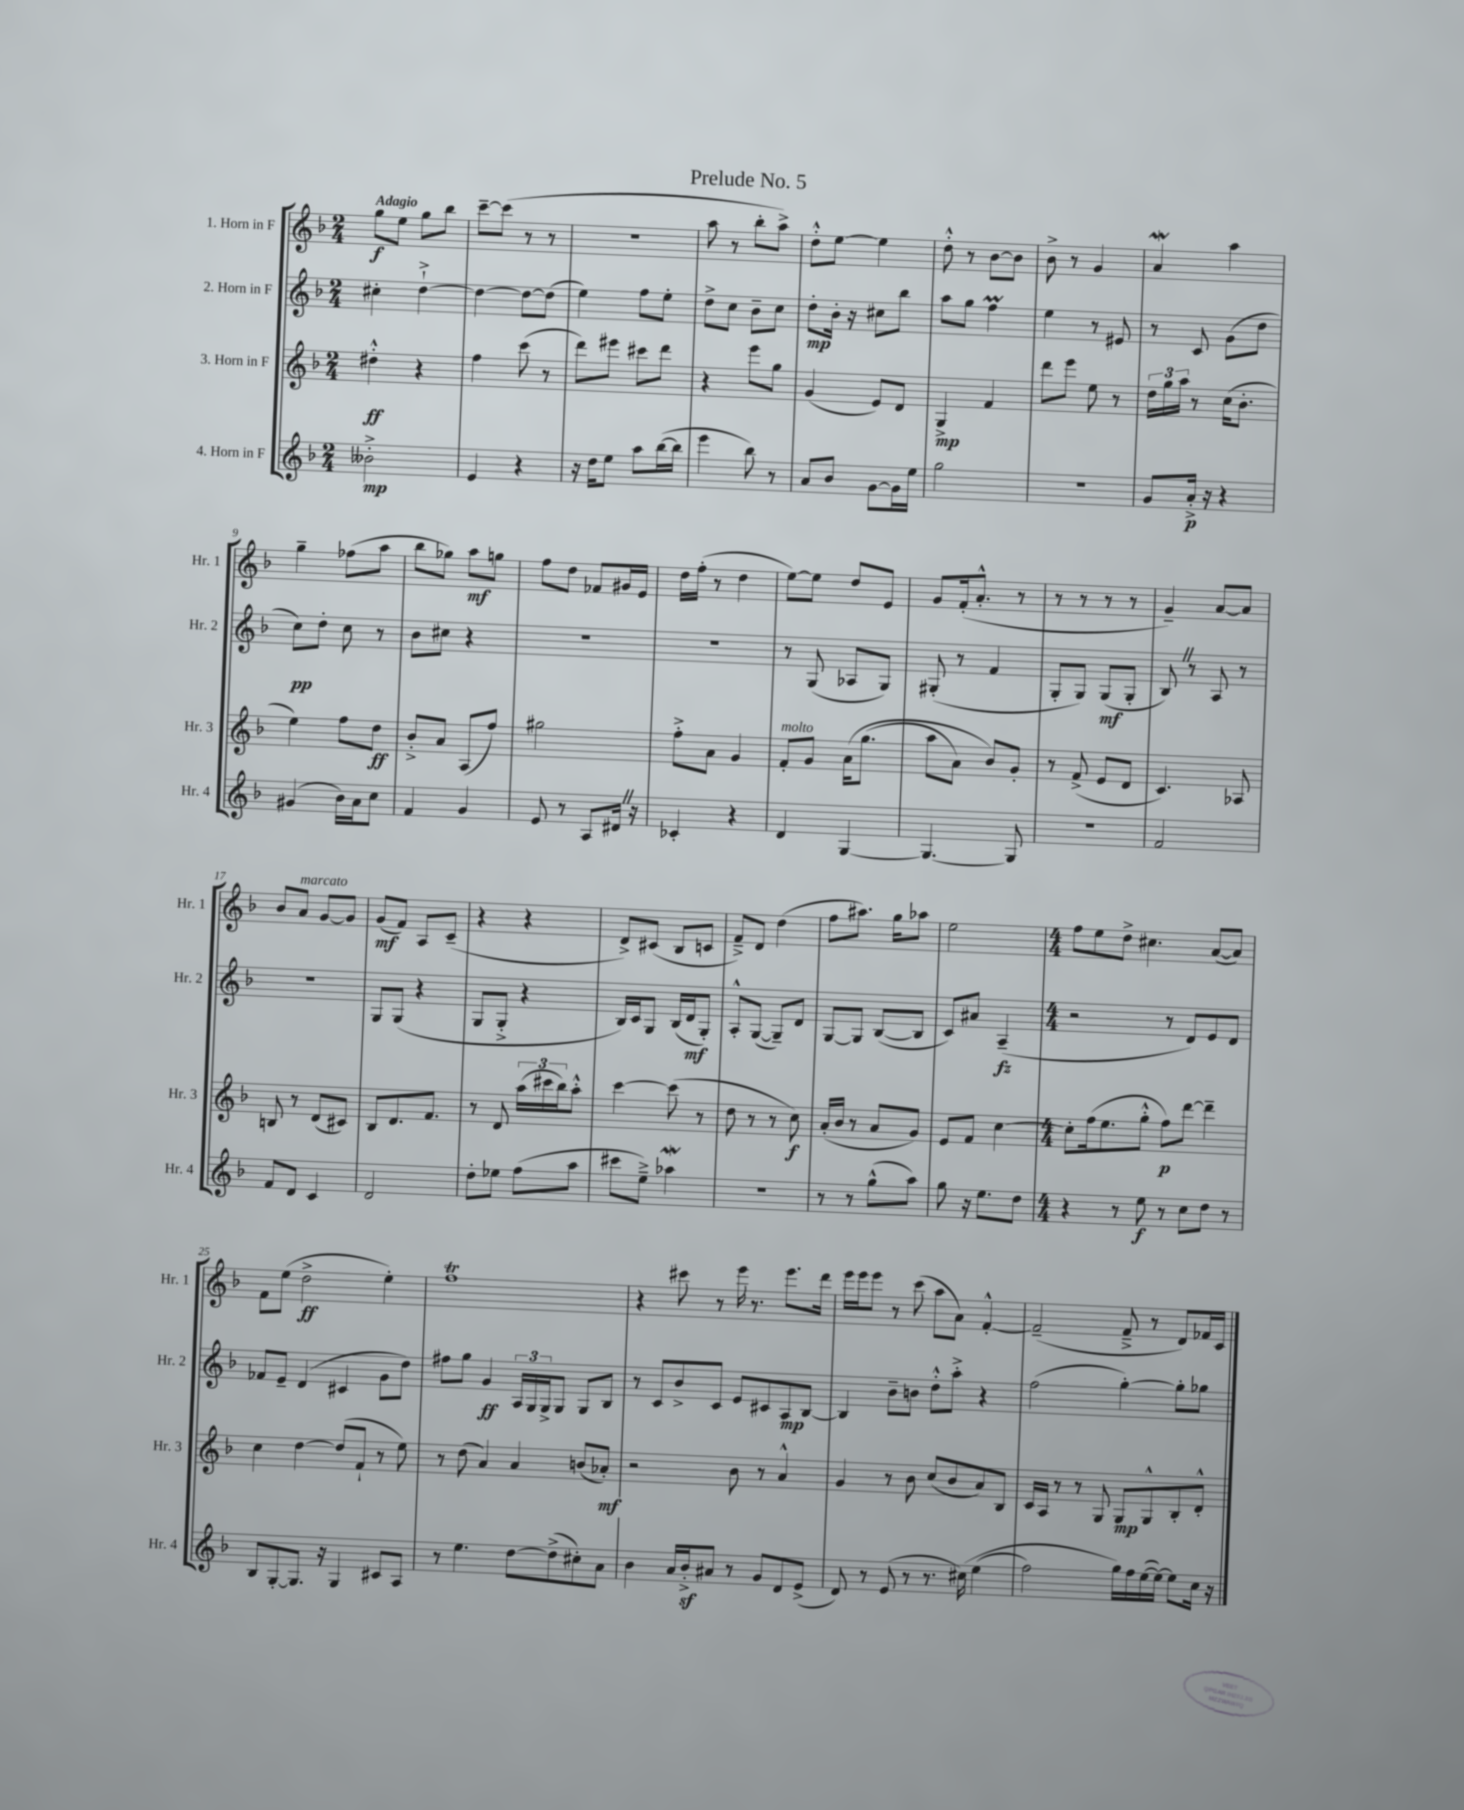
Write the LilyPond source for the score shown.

\header { title = "Prelude No. 5" }
<<
\new StaffGroup <<
\new Staff = "s0" \with { instrumentName = "1. Horn in F" shortInstrumentName = "Hr. 1" } {
    \clef treble \key f \major \numericTimeSignature \time 2/4 \tempo "Adagio"
    g''8\f e''8 g''8 bes''8 |
    c'''8~-- c'''8( r8 r8 |
    R2 |
    a''8 r8 bes''8-. a''8->) |
    d''8-.-^ e''8~ e''4 |
    d''8-.-^ r8 bes'8~ bes'8 |
    bes'8-> r8 g'4 |
    a'4\mordent a''4 |
    g''4-- fes''8( a''8 |
    bes''8 ges''8) a''8\mf g''8 |
    f''8 d''8 fes'8 gis'16 e'16 |
    d''16 f''16-.( r8 d''4 |
    e''8~) e''8 d''8 e'8 |
    g'8 f'16-.( a'8.-.-^ r8 |
    r8 r8 r8 r8 |
    g'4--) a'8~ a'8 |
    bes'8 a'8^\markup { \italic "marcato" } g'8~ g'8 |
    g'8\mf( f'8) a8 c'8--( |
    r4 r4 |
    d'8->) cis'8( bes8 c'8 |
    f'8--->) d'8 d''4( |
    f''8 ais''8.) g''16 aes''8 |
    e''2 |
    \numericTimeSignature \time 4/4 f''8 e''8 d''8-> cis''4. a'8~( a'8) |
    f'8 e''8( d''2->\ff e''4-.) |
    f''1\trill |
    r4 cis'''8 r8 e'''16 r8. e'''8. d'''16 |
    e'''16 e'''16 e'''8 r8 c'''8( a''8 a'8) f'4~-.-^ |
    f'2--( f'8---> r8 d'8) fes'16 c'16 \bar "|." |
}
\new Staff = "s1" \with { instrumentName = "2. Horn in F" shortInstrumentName = "Hr. 2" } {
    \clef treble \key f \major \numericTimeSignature \time 2/4
    cis''4-. d''4~-!-> |
    d''4~ d''8~ d''8( |
    e''4) f''8 e''8-. |
    d''8-> c''8 bes'8-- c''8 |
    d''8-.\mp bes'16-. r16 cis''8 bes''8 |
    a''8 g''8 f''4\prall |
    e''4 r8 eis'8 |
    r8 c'8 g'8( d''8 |
    c''8\pp) d''8-. c''8 r8 |
    bes'8 cis''8 r4 |
    R2 |
    R2 |
    r8 g8( aes8 g8) |
    gis8-.( r8 f'4 |
    g8-. g8) g8\mf( g8-. |
    bes8) \once \override BreathingSign.text = \markup { \musicglyph "scripts.caesura.straight" } \breathe r8 a8 r8 |
    r2 |
    g8 g8( r4 |
    g8 g8-.-> r4 |
    bes16) c'16 g8 bes16( d'16\mf g8-.) |
    a8-.-^ g8~( g8--) d'8 |
    g8~ g8 bes8~( bes8 |
    c'8) ais'8 a4--\fz( |
    \numericTimeSignature \time 4/4 r2 r8 d'8) e'8 d'8 |
    fes'8 e'8-- d'4( cis'4 g'8 d''8) |
    fis''8 g''8 g'4\ff \tuplet 3/2 { a16 g16 g16-> } g8 g8 bes8 |
    r8 c'8 bes'8-> c'8 e'8 cis'8 a8\mp bes8~ |
    bes4 bes'8-- b'8 d''8-.-^ a''8-.-> r4 |
    f''2( g''4~-.) g''8-. ges''8 \bar "|." |
}
\new Staff = "s2" \with { instrumentName = "3. Horn in F" shortInstrumentName = "Hr. 3" } {
    \clef treble \key f \major \numericTimeSignature \time 2/4
    dis''4-.-^\ff r4 |
    f''4 c'''8( r8 |
    d'''8) eis'''8 cis'''8 d'''8 |
    r4 e'''8 g''8 |
    g'4( e'8) d'8 |
    g4->\mp f'4 |
    d'''8 e'''8 e''8 r8 |
    \tuplet 3/2 { d''16 g''16 a''16 } r8 c''16( bes'8.-. |
    e''4) f''8 d''8\ff |
    bes'8-.-> a'8 a8( f''8) |
    gis''2 |
    f''8-.-> a'8 g'4 |
    f'8-.^\markup { \italic "molto" } g'8 a'16\( g''8.( |
    a''8 a'8) bes'8\) g'8-. |
    r8 f'8->( e'8 d'8 |
    c'4.) aes8 |
    b8 r8 d'8( cis'8) |
    bes8 d'8. f'8. |
    r8 d'8 \tuplet 3/2 { a''16( cis'''16 bes''16) } a''8-.-^ |
    c'''4~ c'''8( r8 |
    d''8 r8 r8 c''8\f) |
    a'16-.( bes'16 r8 a'8 g'8) |
    e'8 f'8 c''4~ |
    \numericTimeSignature \time 4/4 c''8-. f''16( e''8. g''8-.-^ f''8\p) d'''8~ d'''4-- |
    c''4 d''4~ d''8( f'8-! r8 e''8) |
    r8 d''8( a'4) a'4 b'8( aes'8-.\mf) |
    r2 bes'8 r8 a'4-^ |
    g'4 r8 bes'8 c''8( bes'8 a'8) bes8 |
    c'16 a16 r8 r8 g8 g8\mp g8-^ bes8-. d'8-.-^ \bar "|." |
}
\new Staff = "s3" \with { instrumentName = "4. Horn in F" shortInstrumentName = "Hr. 4" } {
    \clef treble \key f \major \numericTimeSignature \time 2/4
    beses'2-.->\mp |
    e'4 r4 |
    r16 d''16 e''8 a''8 bes''16~( bes''16 |
    e'''4 bes''8) r8 |
    a'8 bes'8 g'8~ g'16 e''16 |
    g''2 |
    R2 |
    g'8 a'16-.->\p r16 r4 |
    gis'4( bes'16) a'16 c''8 |
    f'4 g'4 |
    e'8 r8 a8 dis'16 \once \override BreathingSign.text = \markup { \musicglyph "scripts.caesura.straight" } \breathe r16 |
    ces'4-. r4 |
    d'4 g4~ |
    g4.~ g8 |
    R2 |
    f'2 |
    f'8 d'8 c'4 |
    d'2 |
    d''8-. ees''8 f''8( a''8 |
    cis'''8 e''8--->) aes''4\mordent |
    r2 |
    r8 r8 g''8-^( a''8) |
    g''8 r16 e''8. d''8 |
    \numericTimeSignature \time 4/4 r4 r8 e''8\f r8 c''8 d''8 r8 |
    bes8 g8~-. g8. r16 g4 cis'8 a8 |
    r8 e''4. d''8~ d''8->( cis''8-.) a'8 |
    bes'4 a'16 bes'16-.->\sf ais'8 r8 g'8 d'8 e'8->( |
    d'8) r8 e'8( r8 r8. cis''16)\( e''4( |
    f''2) g''16\) f''16 e''16~( e''16~) e''8 c''16 r16 \bar "|." |
}
>>
>>
